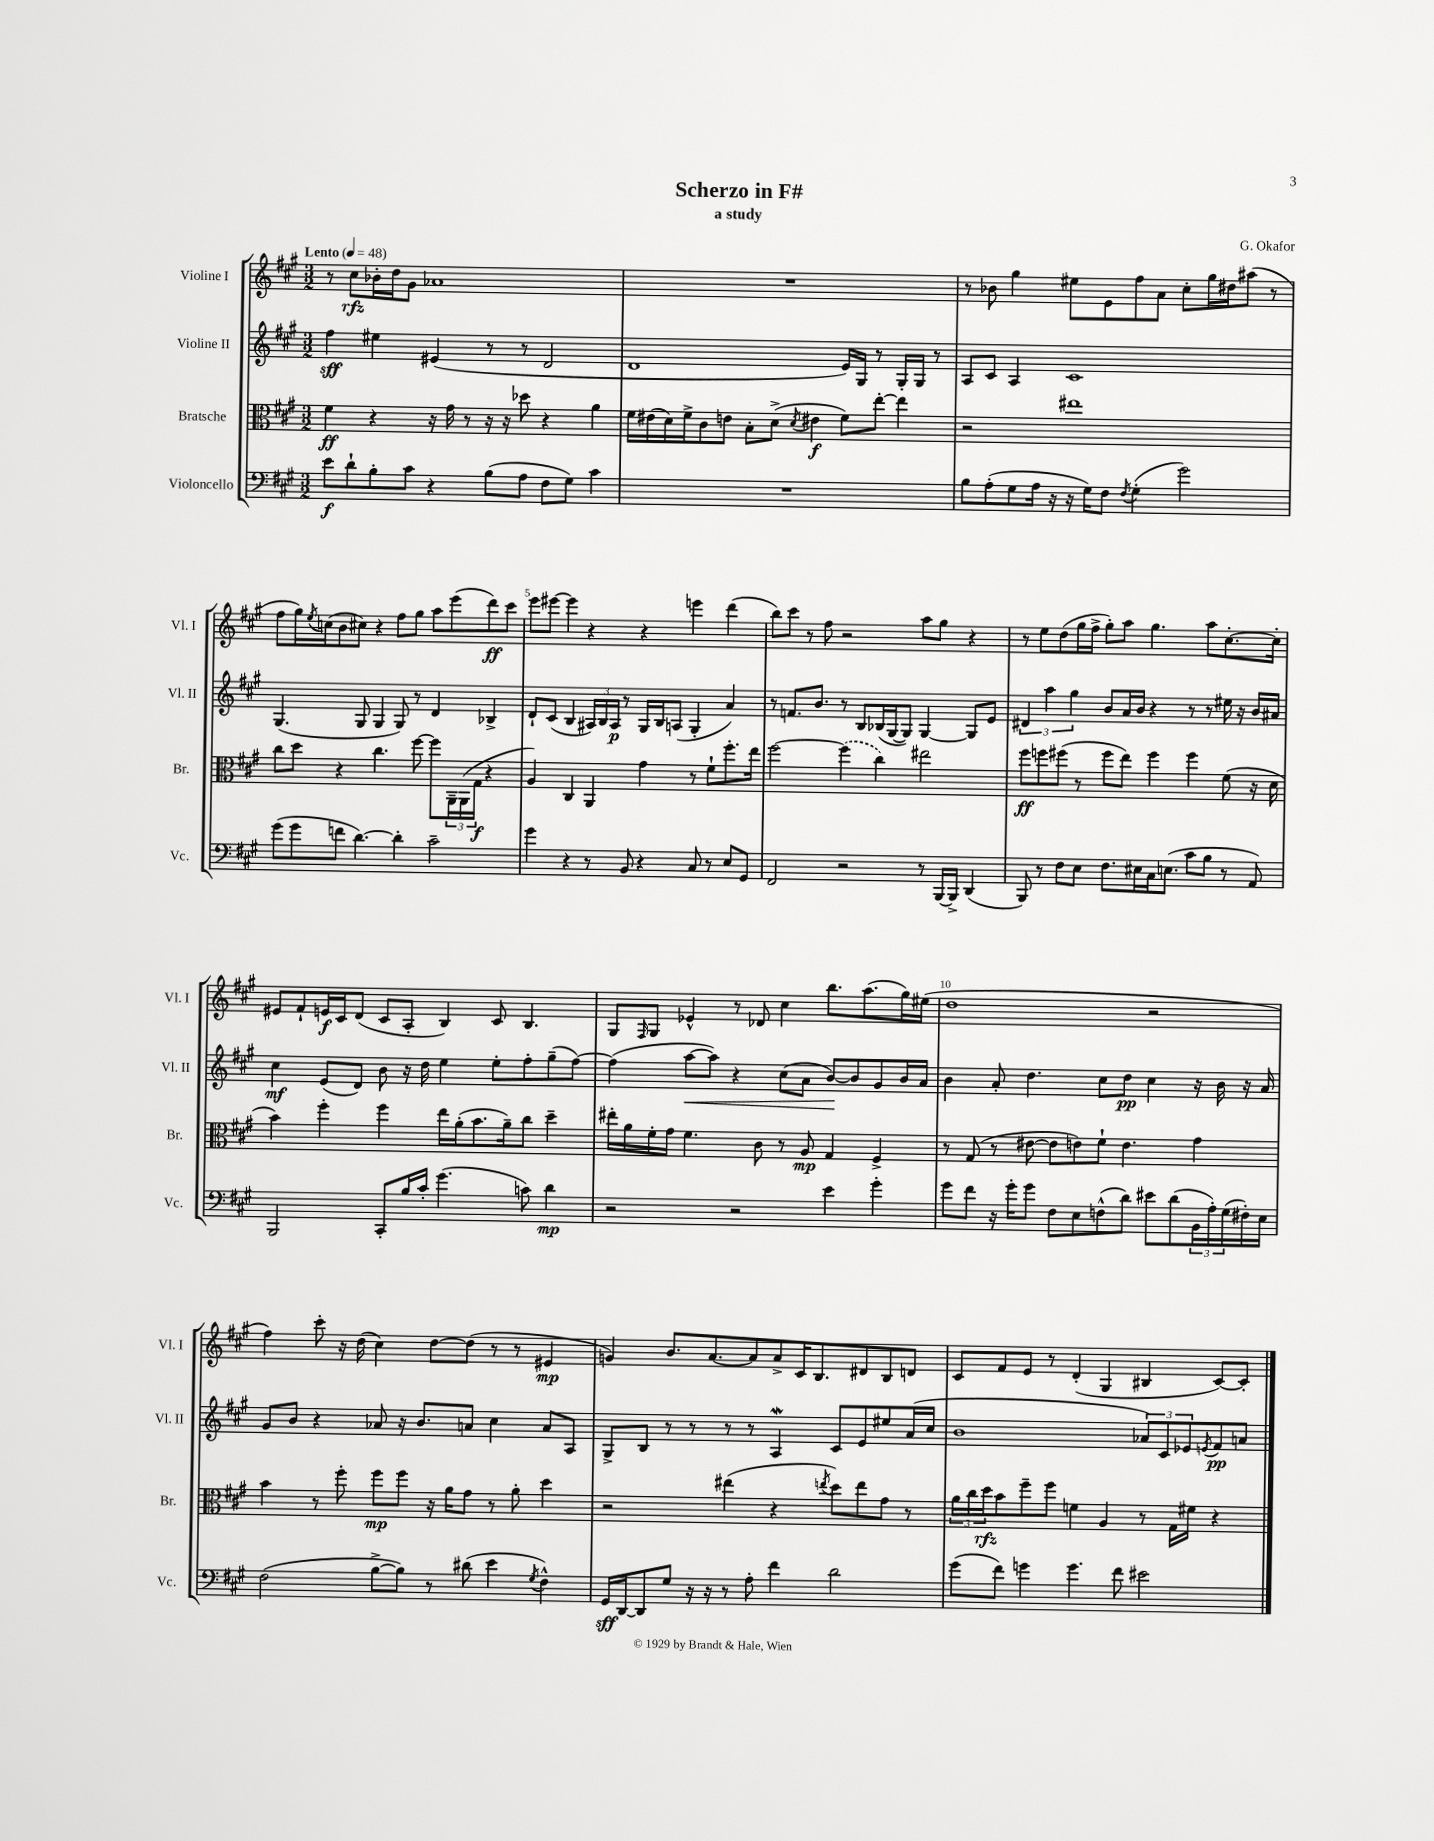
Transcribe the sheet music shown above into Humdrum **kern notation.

**kern	**dynam	**kern	**dynam	**kern	**dynam	**kern	**dynam
*part4	*part4	*part3	*part3	*part2	*part2	*part1	*part1
*staff4	*staff4	*staff3	*staff3	*staff2	*staff2	*staff1	*staff1
*I"Violoncello	*	*I"Bratsche	*	*I"Violine II	*	*I"Violine I	*
*I'Vc.	*	*I'Br.	*	*I'Vl. II	*	*I'Vl. I	*
*clefF4	*	*clefC3	*	*clefG2	*	*clefG2	*
*k[f#c#g#]	*	*k[f#c#g#]	*	*k[f#c#g#]	*	*k[f#c#g#]	*
*M3/2	*	*M3/2	*	*M3/2	*	*M3/2	*
*MM48	*	*MM48	*	*MM48	*	*MM48	*
=1	=1	=1	=1	=1	=1	=1	=1
!	!	!	!	!	!	!LO:TX:a:B:t=Lento	!
8e\L	f	4f#\	ff	4ff#\	sff	8r	.
8d`\	.	.	.	.	.	8cc#\L	rfz
8B'\	.	4r	.	4ee#X\	.	16b-X'\L	.
.	.	.	.	.	.	16dd\J	.
8c#\J	.	.	.	.	.	8g#\J	.
4r	.	16r	.	(4e#X/	.	1a-X	.
.	.	16g#\	.	.	.	.	.
.	.	8r	.	.	.	.	.
(8B\L	.	16r	.	8r	.	.	.
.	.	16r	.	.	.	.	.
8A\J	.	8dd-X\	.	8r	.	.	.
8F#\L	.	4r	.	2d/	.	.	.
8G#\J)	.	.	.	.	.	.	.
4c#\	.	4a\	.	.	.	.	.
=2	=2	=2	=2	=2	=2	=2	=2
1.r	.	16f#\LL	.	1d	.	1.r	.
.	.	(16e#X\	.	.	.	.	.
.	.	16d\)	.	.	.	.	.
.	.	16f#^\J	.	.	.	.	.
.	.	8c#\	.	.	.	.	.
.	.	8en\J	.	.	.	.	.
.	.	8B'\L	.	.	.	.	.
.	.	(8d^\J	.	.	.	.	.
.	.	8qd/	.	.	.	.	.
.	.	4e#X\	f	.	.	.	.
.	.	8f#\L)	.	16e/LL)	.	.	.
.	.	.	.	16G#/JJ	.	.	.
.	.	[8ee'\J	.	8r	.	.	.
.	.	4ee\]	.	16G#'/LL	.	.	.
.	.	.	.	16G#/JJ	.	.	.
.	.	.	.	8r	.	.	.
=3	=3	=3	=3	=3	=3	=3	=3
8B\L	.	2r	.	8A/L	.	8r	.
(8A'\	.	.	.	8c#/J	.	8b-X\	.
8G#\	.	.	.	4A/	.	4gg#\	.
16A\Jk	.	.	.	.	.	.	.
16r	.	.	.	.	.	.	.
16r	.	1ee#X	.	1c#	.	8ee#X\L	.
16G#\KL)	.	.	.	.	.	.	.
8F#\J	.	.	.	.	.	8e\	.
8qF#/	.	.	.	.	.	.	.
(4G#'\	.	.	.	.	.	8ff#\	.
.	.	.	.	.	.	8a\J	.
2g#\)	.	.	.	.	.	8cc#'\L	.
.	.	.	.	.	.	16gg#\L	.
.	.	.	.	.	.	16dd#X\J	.
.	.	.	.	.	.	(8aa#X\J	.
.	.	.	.	.	.	8r	.
!!LO:LB:g=z
=4	=4	=4	=4	=4	=4	=4	=4
(8g#\L	.	8cc#\L	.	(4.G#/	.	8ff#\L	.
8g#\	.	8dd\J	.	.	.	16gg#\L)	.
.	.	.	.	.	.	8qee/	.
.	.	.	.	.	.	(16ccn\J	.
8fn\J	.	4r	.	.	.	8b\	.
[4.d\)	.	.	.	8G#/	.	8cc#X\J)	.
.	.	4.cc#\	.	4G#/	.	4r	.
4d'\]	.	.	.	8G#/)	.	8ff#\L	.
.	.	[8ff#\	.	8r	.	8gg#\J	.
2c#~\	.	8ff#\L]	.	4d/	.	8aa\L	.
.	.	24AA~\L	.	.	.	(8eee\	.
.	.	(24AA\	.	.	.	.	.
.	.	24G#\JJ	f	.	.	.	.
.	.	4r	.	4B-X^/	.	8ddd\)	ff
.	.	.	.	.	.	8ccc#\J	.
=5	=5	=5	=5	=5	=5	=5	=5
4g#\	.	4A/)	.	8d`/L	.	8eee\L	.
.	.	.	.	(8c#/J	.	[8eee#X\J	.
4r	.	4C#/	.	4B/	.	4eee#\]	.
8r	.	4AA/	.	24A#X/LL)	.	4r	.
.	.	.	.	24B/	.	.	.
.	.	.	.	24A#/JJ	p	.	.
8BB/	.	.	.	8r	.	.	.
4r	.	4g#\	.	16G#/LL	.	4r	.
.	.	.	.	16B/J	.	.	.
.	.	.	.	(8An/J	.	.	.
8C#/	.	8r	.	4G#'/	.	4eeen\	.
8r	.	8f#`\L	.	.	.	.	.
8E/L	.	8.ff#'\	.	4a/)	.	(4ddd\	.
8GG#/J	.	.	.	.	.	.	.
.	.	16ee\Jk	.	.	.	.	.
=6	=6	=6	=6	=6	=6	=6	=6
2FF#/	.	[2ff#\	.	8r	.	8bb\L)	.
.	.	.	.	8.fn/L	.	8ccc#\J	.
.	.	.	.	.	.	8r	.
.	.	.	.	8.b/J	.	.	.
.	.	.	.	.	.	8ff#\	.
2r	.	(4ff#\]	.	8r	.	2r	.
.	.	.	.	8B/L	.	.	.
.	.	4cc#\)	.	(16B-X/L	.	.	.
.	.	.	.	[16G#/J	.	.	.
.	.	.	.	8G#/J])	.	.	.
8r	.	2ee#X\	.	[4G#/	.	8aa\L	.
[16BBB/LL	.	.	.	.	.	8gg#\J	.
16BBB^/JJ]	.	.	.	.	.	.	.
(4DD/	.	.	.	8G#/L]	.	4r	.
.	.	.	.	8e/J	.	.	.
=7	=7	=7	=7	=7	=7	=7	=7
8BBB/)	.	8ff#\L	ff	6d#X/	.	8r	.
8r	.	8ffn\	.	.	.	8ee\L	.
.	.	.	.	6aa\	.	.	.
8F#\L	.	(8ff#X\J	.	.	.	(8dd\	.
.	.	.	.	6gg#\	.	.	.
8E\J	.	8r	.	.	.	16gg#\L	.
.	.	.	.	.	.	16ff#^\JJ	.
8.F#\L	.	8ff#\L	.	8b/L	.	8gg#'\L)	.
.	.	8ee\J)	.	16a/L	.	8aa\J	.
16E#X\L	.	.	.	16b/JJ	.	.	.
16C#\J	.	4ff#\	.	4r	.	4.gg#\	.
(8.En\J	.	.	.	.	.	.	.
8c#\L	.	4ff#\	.	8r	.	.	.
8B\J	.	.	.	8r	.	8aa\L	.
8r	.	(8f#\	.	16ee#X\	.	[8.cc#'\	.
.	.	.	.	16r	.	.	.
8AA/)	.	16r	.	16b/LL	.	.	.
.	.	16d\	.	16a#X/JJ	.	16cc#'\Jk]	.
!!LO:LB:g=z
=8	=8	=8	=8	=8	=8	=8	=8
2BBB/	.	4b\)	.	4cc#\	mf	8e#X/L	.
.	.	.	.	.	.	8f#`/	.
.	.	4ff#'\	.	(8e/L	.	16en/L	f
.	.	.	.	.	.	16c#/J	.
.	.	.	.	8d/J)	.	(8d/J	.
8CC#'/L	.	4ff#\	.	8b\	.	8c#/L	.
16B/L	.	.	.	16r	.	8A'/J	.
16c#'/JJ	.	.	.	16dd\	.	.	.
(4.g#\	.	16ee\LL	.	4ee\	.	4B/)	.
.	.	(16a'\J	.	.	.	.	.
.	.	8.b\	.	.	.	.	.
.	.	.	.	8ee'\L	.	8c#/	.
.	.	16a~\k)	.	.	.	.	.
8cn\)	.	8cc#\J	.	8ff#'\	.	4.B/	.
4d\	mp	4dd~\	.	(8gg#~\	.	.	.
.	.	.	.	[8ff#\J)	.	.	.
=9	=9	=9	=9	=9	=9	=9	=9
2r	.	16ee#X'\LL	.	(4ff#\]	.	8G#/L	.
.	.	16a\	.	.	.	.	.
.	.	.	.	.	.	16qqF#/	.
.	.	16f#'\	.	.	.	8G#/J	.
.	.	16g#\JJ	.	.	.	.	.
!	!	!	!	!	!LO:HP:b	!	!
.	.	4.f#\	.	[8aa\L	<	4e-X^^/	.
.	.	.	.	8aa\J])	.	.	.
2r	.	.	.	4r	.	8r	.
.	.	8c#\	.	.	.	8d-X/	.
.	.	8r	.	(8cc#\L	.	4cc#\	.
.	.	8A/	mp	8a\J	.	.	.
4e\	.	4G#/	.	[8b/L)	.	8.bb\L	.
.	.	.	.	8b/]	[	.	.
.	.	.	.	.	.	(8.aa\	.
4g#'\	.	4F#^/	.	8g#/	.	.	.
.	.	.	.	16b/L	.	16gg#\L)	.
.	.	.	.	16a/JJ	.	(16ee#X\JJ	.
=10	=10	=10	=10	=10	=10	=10	=10
8g#\L	.	8r	.	4b\	.	1dd	.
8f#\J	.	(8G#/	.	.	.	.	.
16r	.	8r	.	8a'/	.	.	.
16g#'\KL	.	.	.	.	.	.	.
8g#\J	.	[8e#X\	.	4.dd\	.	.	.
8F#\L	.	8e#\L]	.	.	.	.	.
8E\	.	8en\)	.	.	.	.	.
(8Fn^^\	.	8f#`\J	.	8cc#\L	.	.	.
8d\J)	.	4.e\	.	8dd\J	pp	.	.
8e#X\L	.	.	.	4cc#\	.	2r	.
(8d\	.	.	.	.	.	.	.
24BB\L	.	4g#\	.	16r	.	.	.
24A'\)	.	.	.	.	.	.	.
.	.	.	.	16b\	.	.	.
(24G#\	.	.	.	.	.	.	.
16F#X'\)	.	.	.	16r	.	.	.
16E\JJ	.	.	.	16a/	.	.	.
!!LO:LB:g=z
=11	=11	=11	=11	=11	=11	=11	=11
(2F#\	.	4b\	.	8g#/L	.	4ff#\)	.
.	.	.	.	8b/J	.	.	.
.	.	8r	.	4r	.	8ccc#'\	.
.	.	8ff#'\	.	.	.	16r	.
.	.	.	.	.	.	(16dd\	.
[8B^\L	.	8ff#\L	mp	8a-X/	.	4cc#\)	.
8B\J])	.	8ff#\J	.	16r	.	.	.
.	.	.	.	8.b/L	.	.	.
8r	.	16r	.	.	.	[8dd\L	.
.	.	16a\KL	.	.	.	.	.
(8d#X\	.	8g#\J	.	8an/J	.	(8dd\J]	.
4e\	.	8r	.	4cc#\	.	8r	.
.	.	8a'\	.	.	.	8r	.
8qG#/	.	.	.	.	.	.	.
4F#^^\)	.	4dd\	.	8a/L	.	4e#X/	mp
.	.	.	.	8A/J	.	.	.
=12	=12	=12	=12	=12	=12	=12	=12
16GG#/LL	sff	2r	.	8G#^/L	.	4gn/)	.
[16DD/J	.	.	.	.	.	.	.
8DD/]	.	.	.	8B/J	.	.	.
8G#/J	.	.	.	8r	.	8.b/L	.
16r	.	.	.	8r	.	.	.
16r	.	.	.	.	.	[8.a/	.
8r	.	(4ee#X\	.	8r	.	.	.
8A'\	.	.	.	8r	.	8a/]	.
4f#\	.	4r	.	4Aw/	.	8a^/	.
.	.	.	.	.	.	16c#/K	.
.	.	.	.	.	.	8.B/	.
.	.	8qeen/	.	.	.	.	.
2d\	.	8dd\L)	.	8c#/L	.	.	.
.	.	8ee\	.	8e/	.	8d#X/	.
.	.	8g#\J	.	8ee#X/	.	8B/	.
.	.	8r	.	(16a/L	.	8dn/J	.
.	.	.	.	16cc#/JJ	.	.	.
=13	=13	=13	=13	=13	=13	=13	=13
(8g#\L	.	24a\LL	.	1b	.	8c#/L	.
.	.	24cc#\	.	.	.	.	.
.	.	24dd\J	rfz	.	.	.	.
8f#\J)	.	8b\	.	.	.	8f#/	.
4gn\	.	8ff#~\	.	.	.	8e/J	.
.	.	8ff#\J	.	.	.	8r	.
4.g\	.	4fn\	.	.	.	(4d'/	.
.	.	4A/	.	.	.	4G#/	.
8f#\	.	.	.	.	.	.	.
2e#X\	.	8r	.	12a-X/L)	.	4B#X/	.
.	.	.	.	12c#/	.	.	.
.	.	16G#\LL	.	.	.	.	.
.	.	.	.	12e-X/	.	.	.
.	.	16f#X\JJ	.	.	.	.	.
.	.	.	.	8qen/	.	.	.
.	.	4r	.	8f#/	pp	[8c#/L)	.
.	.	.	.	8an/J	.	8c#'/J]	.
==	==	==	==	==	==	==	==
*-	*-	*-	*-	*-	*-	*-	*-
